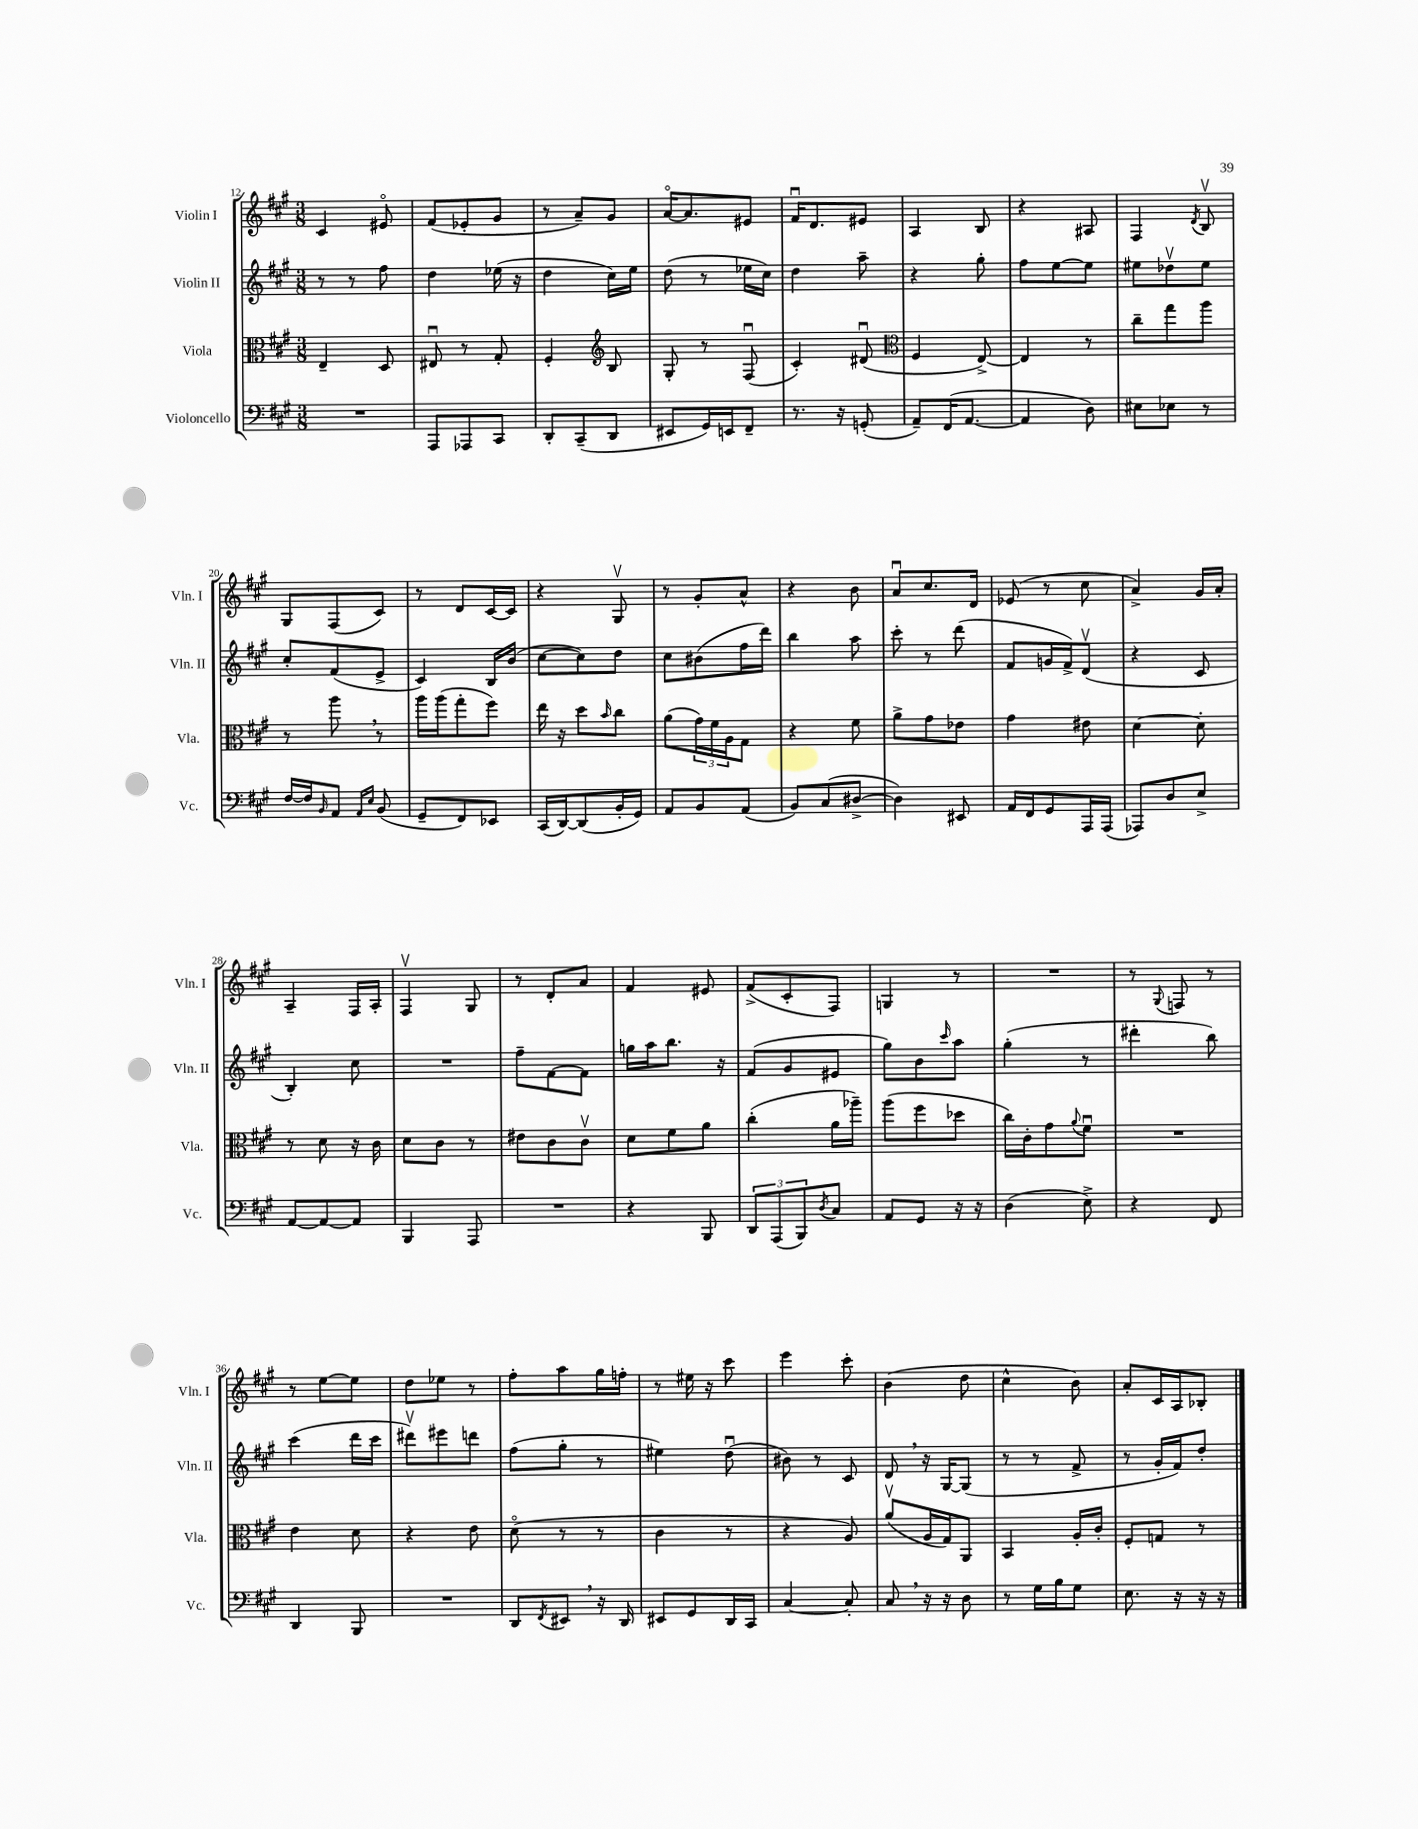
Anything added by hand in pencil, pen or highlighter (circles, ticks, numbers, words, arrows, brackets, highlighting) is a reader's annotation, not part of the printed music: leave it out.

**kern	**kern	**kern	**kern
*staff4	*staff3	*staff2	*staff1
*clefF4	*clefC3	*clefG2	*clefG2
*k[f#c#g#]	*k[f#c#g#]	*k[f#c#g#]	*k[f#c#g#]
*M3/8	*M3/8	*M3/8	*M3/8
4.r	4E~	8r	4c#
.	.	8r	.
.	8D	8ff#	8e#o
=	=	=	=
8AAA	8E#u	4dd	(8f#
8AAA-	8r	.	8e-'
8CC#	8G#'	(16ee-	8g#
.	.	16r	.
=	=	=	=
8DD'	4F#'	4dd	8r
(8CC#~	.	.	8a~)
*	*clefG2	*	*
8DD	8B	16cc#)	8g#
.	.	16ee	.
=	=	=	=
8EE#	8G#'	(8dd	[16ao
.	.	.	8.a]
16GG#)	8r	8r	.
16EE	.	.	.
8FF#~	(8F#u	16ee-	8e#
.	.	16cc#)	.
=	=	=	=
8.r	4c#')	4dd	16f#u
.	.	.	8.d
16r	.	.	.
(8GG'	(8d#u	8aa~	8e#
=	=	=	=
*	*clefC3	*	*
8AA~)	4F#	4r	4A
(16FF#	.	.	.
[8.AA	.	.	.
.	[8E^)	8gg#'	8B
=	=	=	=
4AA]	4E]	8ff#	4r
.	.	[8ee	.
8D)	8r	8ee]	8A#
=	=	=	=
8E#	8cc#~	8ee#	4F#
8E-	8gg#	8dd-v	.
.	.	.	8qd
8r	8aa	8ee#	8Bv
=	=	=	=
[16F#	8r	8cc#'	8G#
16F#]	.	.	.
16qqBB	.	.	.
8AA	8aa	(8f#	(8F#
16qqAA	.	.	.
16qqE	.	.	.
(8BB	8r	8e^	8c#)
=	=	=	=
8GG#~	16aa	4c#)	8r
.	(16aa	.	.
8FF#)	8gg#'	.	8d
8EE-	8ff#)	16B	[16c#
.	.	(16b	16c#]
=	=	=	=
(16CC#	16ee	[8cc#	4r
[16DD)	16r	.	.
(8DD]	8dd	8cc#])	.
.	16qqb	.	.
16BB'	8cc#	8dd	8G#v
16GG#)	.	.	.
=	=	=	=
8AA	(8a	8cc#	8r
8BB	24g#)	(8b#	8g#'
.	24f#	.	.
.	24A	.	.
(8AA	8G#	16ff#	8a^^
.	.	16ddd)	.
=	=	=	=
8BB)	4r	4bb	4r
(8C#	.	.	.
[8D#^	8f#	8aa	8b
=	=	=	=
4D#])	8a^	8ccc#'	8au
.	8g#	8r	8.cc#
8EE#	8e-	(8ddd	.
.	.	.	16d
=	=	=	=
16AA	4g#	8f#	(8e-
16FF#	.	.	.
8GG#	.	16g	8r
.	.	16f#^)	.
16AAA	8e#	(8dv	8cc#
(16AAA	.	.	.
=	=	=	=
8AAA-)	[4d	4r	4a^)
8D	.	.	.
8E^	8d']	8c#	16g#
.	.	.	16a'
=	=	=	=
[8AA	8r	4B')	4A~
8AA_	8d	.	.
8AA]	16r	8cc#	16F#
.	16c#	.	16A'
=	=	=	=
4BBB	8d	4.r	4F#v
.	8c#	.	.
8AAA	8r	.	8G#
=	=	=	=
4.r	8e#	8ff#~	8r
.	8c#	[8f#	8d'
.	8c#v	8f#]	8a
=	=	=	=
4r	8d	16gg	4f#
.	.	16aa	.
.	8f#	8.bb	.
8BBB	8a	.	8e#
.	.	16r	.
=	=	=	=
12DD	(4cc#'	(8f#	(8f#^
(12AAA	.	.	.
.	.	8g#	8c#'
12BBB)	.	.	.
8qD	.	.	.
8C#	16a	8e#	8F#)
.	16aa-~)	.	.
=	=	=	=
8AA	(8aa	8gg#)	4G
8GG#	8ff#	8b	.
.	.	16qqccc#	.
16r	8dd-	8aa	8r
16r	.	.	.
=	=	=	=
(4D	16cc#)	(4gg#'	4.r
.	16c#'	.	.
.	8g#	.	.
.	8qqa	.	.
8E^)	8f#u	8r	.
=	=	=	=
4r	4.r	4ddd#'	8r
.	.	.	8qqG#
.	.	.	8F
8FF#	.	8bb)	8r
=	=	=	=
4DD	4e	(4ccc#	8r
.	.	.	[8ee
8BBB	8d	16ddd	8ee]
.	.	16ccc#	.
=	=	=	=
4.r	4r	8ddd#v)	8dd
.	.	8eee#	8ee-
.	8e	8ddd	8r
=	=	=	=
8DD	(8do	(8ff#	8ff#'
8qFF#	.	.	.
8EE#	8r	8gg#'	8aa
16r	8r	8r	16gg#
16DD	.	.	16ff'
=	=	=	=
8EE#	4c#	4ee#)	8r
8GG#	.	.	16ee#
.	.	.	16r
16DD	8r	(8ddu	8ccc#
16CC#	.	.	.
=	=	=	=
[4C#	4r	8b#)	4eee
.	.	8r	.
8C#']	8A)	8c#	8ccc#'
=	=	=	=
8C#	(8av	8d	(4b
16r	16A	16r	.
16r	16G#)	[16G#	.
8D	8AA	(8G#]	8dd
=	=	=	=
8r	4BB	8r	4cc#^^
16G#	.	8r	.
16B	.	.	.
8G#	16A'	8f#^	8b)
.	16c#'	.	.
=	=	=	=
8.E	8F#'	8r	8a'
.	8G	16g#'	16c#
16r	.	16f#)	16A
16r	8r	8dd'	8B-'
16r	.	.	.
==	==	==	==
*-	*-	*-	*-
